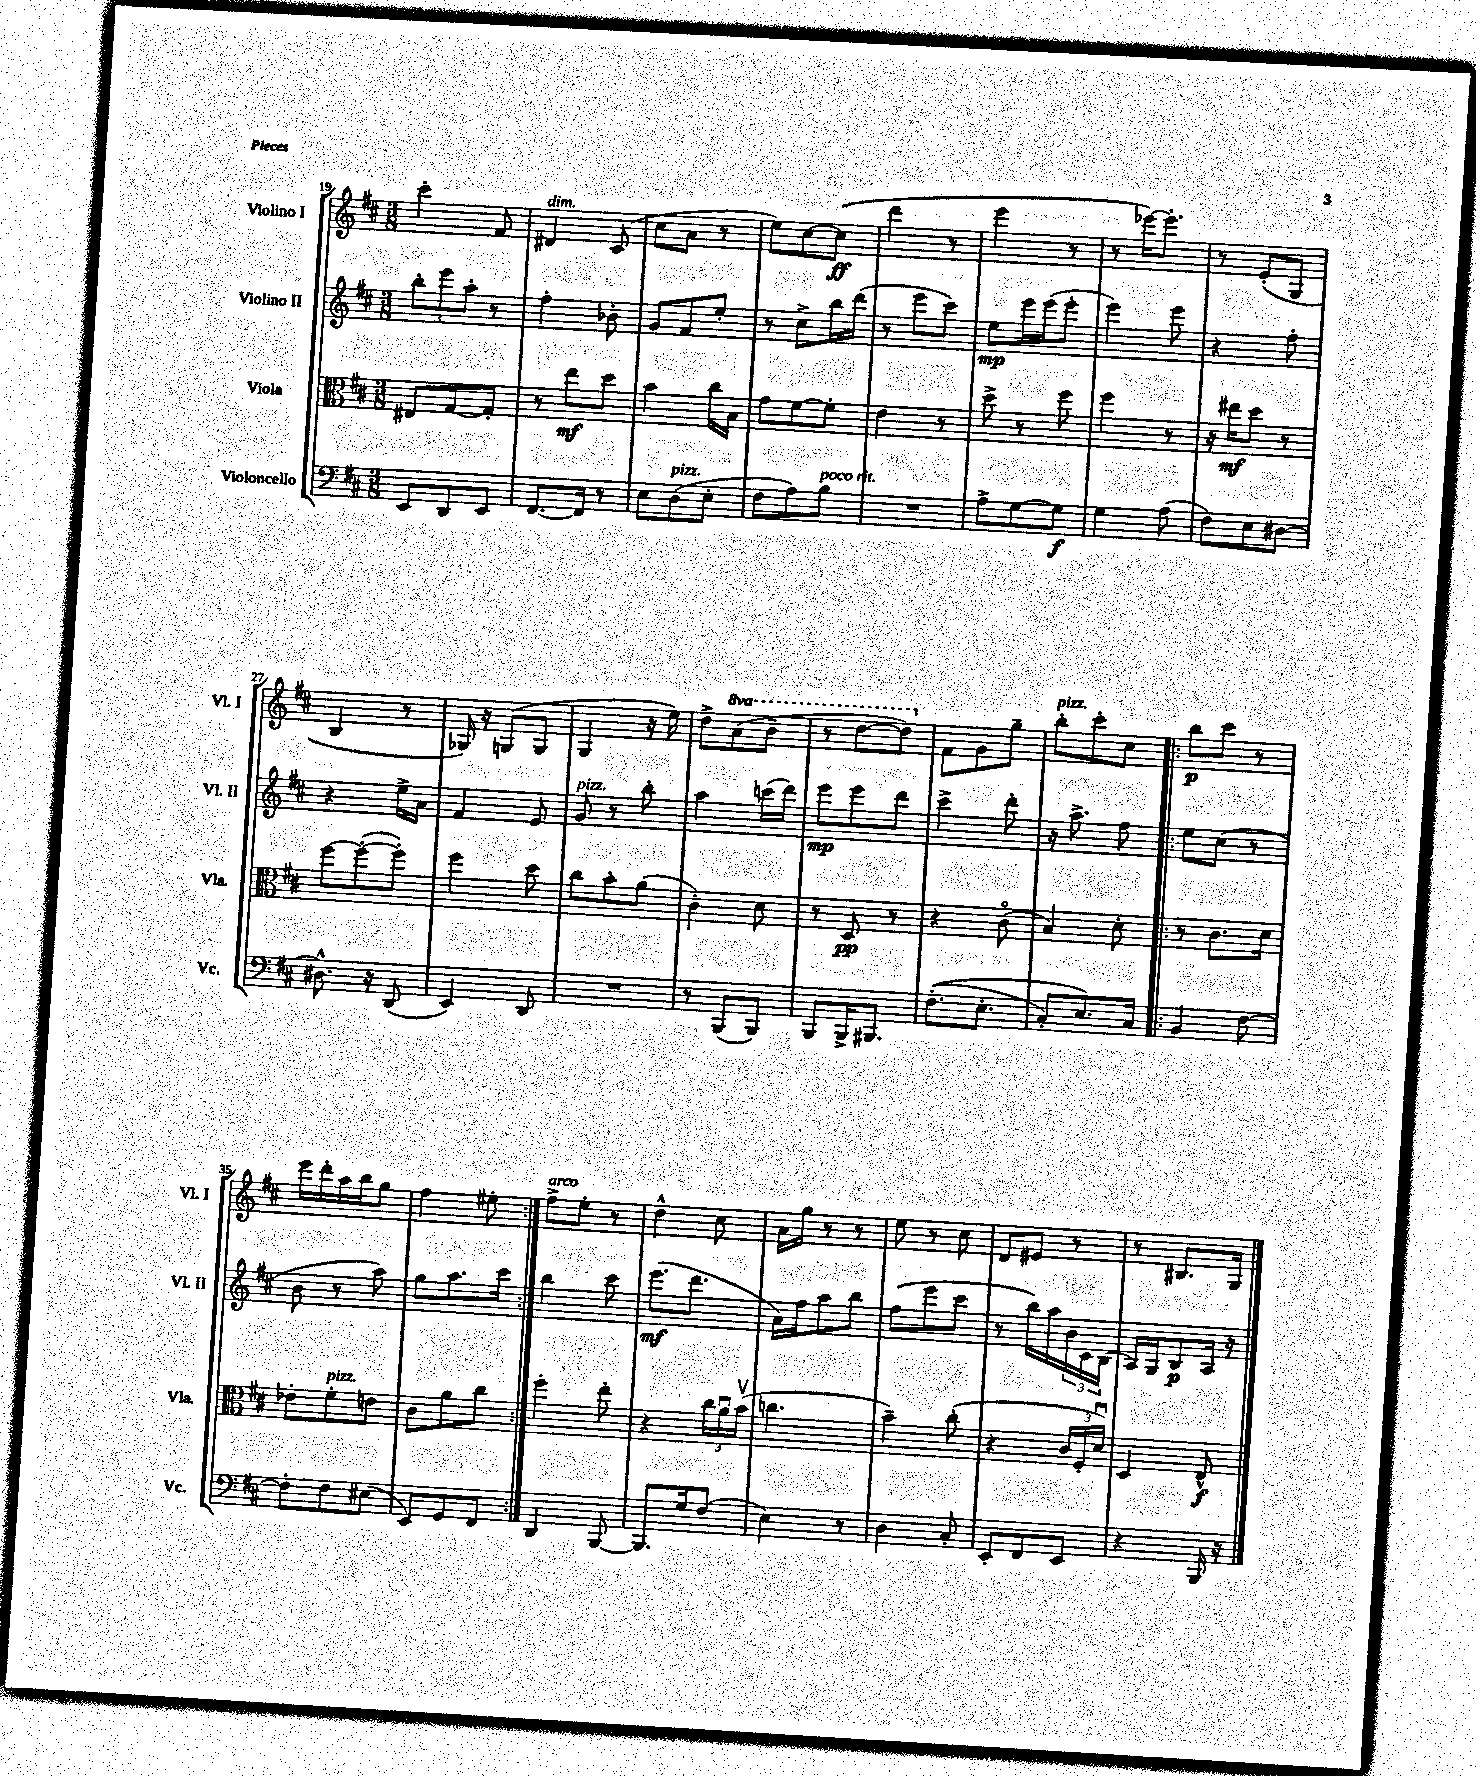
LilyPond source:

<<
\new StaffGroup <<
\new Staff = "s0" \with { instrumentName = "Violino I" shortInstrumentName = "Vl. I" } {
    \clef treble \key d \major \numericTimeSignature \time 3/8 \set Staff.ottavationMarkups = #ottavation-simple-ordinals
    cis'''4-. fis'8 |
    dis'4^\markup { \italic "dim." } cis'8( |
    cis''8 a'8 r8 |
    e''8) cis''8~ cis''8\ff( |
    d'''4 r8 |
    e'''4 r8 |
    r8 ees'''16~) ees'''8.-. |
    r8 e'8-.( g8 |
    b4 r8 |
    ges16) r16 g8( g8 |
    g4 r16 e''16) |
    d''8-> \ottava #1 a''8( b''8-- |
    r8 d'''8~ d'''8) \ottava #0 |
    fis'8 g'8 g''8-- |
    b''8-.^\markup { \italic "pizz." } cis'''8-. cis''8 |
    \repeat volta 2 { b''8\p cis'''8 r8 |
    e'''16 d'''16-. a''16 b''16 g''8 |
    fis''4 eis''8-. | }
    fis''8->^\markup { \italic "arco" } e''8-. r8 |
    d''4-^ cis''8 |
    a'16 g''16 r8 r8 |
    e''8 r8 cis''8 |
    d'8 eis'8 r8 |
    r8 bis8. g16 \bar "|." |
}
\new Staff = "s1" \with { instrumentName = "Violino II" shortInstrumentName = "Vl. II" } {
    \clef treble \key d \major \numericTimeSignature \time 3/8
    \tuplet 3/2 { b''8-. e'''8 a''8-. } r8 |
    fis''4-. bes'8-. |
    g'8 fis'8 e''8-. |
    r8 cis''8-> b''16 d'''16( |
    r8 e'''8 cis'''8) |
    e''8\mp e'''16 e'''16( e'''8-. |
    e'''4) e'''8 |
    r4 fis''8-. |
    r4 e''16-> a'16 |
    fis'4 e'8 |
    g'8^\markup { \italic "pizz." } r8 b''8-. |
    a''4 c'''16( d'''16) |
    e'''8\mp e'''8 d'''8 |
    cis'''4-> d'''8-. |
    r16 a''8.-> fis''8 |
    \repeat volta 2 { e''8 cis''8( r8 |
    b'8 r8 a''8) |
    g''8 a''8. cis'''16 | }
    b''4 cis'''8 |
    e'''8.\mf( d'''8. |
    a'16) fis''16 a''8 b''8 |
    fis''8( e'''8 cis'''8 |
    r8 b''16) a''16 \tuplet 3/2 { b'16 cis'16 b16( } |
    a16) g16 b8\p a16 r16 \bar "|." |
}
\new Staff = "s2" \with { instrumentName = "Viola" shortInstrumentName = "Vla." } {
    \clef alto \key d \major \numericTimeSignature \time 3/8
    eis8 g8~ g8-. |
    r8 e''8\mf d''8 |
    b'4 cis''16 b16 |
    g'8 fis'8~ fis'8-. |
    e'4 r8 |
    d''8-> r8 fis''8 |
    fis''4 r8 |
    r16 eis''16\mf d''8 r8 |
    fis''8~ fis''8~-.( fis''8-.) |
    fis''4 d''8 |
    cis''8 b'8-. a'8( |
    cis'4-.) d'8 |
    r8 d8\pp r8 |
    r4 cis'8\flageolet( |
    b4) d'8-. |
    \repeat volta 2 { r8 cis'8. d'16 |
    ees'8-. fis'8-.^\markup { \italic "pizz." } e'8 |
    cis'8 a'8 cis''8 | }
    fis''4-. e''8-. |
    r4 \tuplet 3/2 { cis''16 a'16\downbow b'16\upbow( } |
    c''4. |
    b'4--) cis''8-.( |
    r4 \tuplet 3/2 { cis'16 fis16-. d'16\downbow) } |
    d4 e8-^\f \bar "|." |
}
\new Staff = "s3" \with { instrumentName = "Violoncello" shortInstrumentName = "Vc." } {
    \clef bass \key d \major \numericTimeSignature \time 3/8
    e,8 d,8 e,8 |
    fis,8.~ fis,16 r8 |
    e8 d8^\markup { \italic "pizz." }( e8-. |
    fis8 a8) b8^\markup { \italic "poco rit." } |
    R4. |
    a8-> g8~ g8\f |
    g4 a8( |
    fis8) e8 dis8~ |
    dis8.-^ r16 d,8( |
    e,4) d,8 |
    R4. |
    r8 b,,8( b,,8) |
    b,,8 b,,16-> bis,,8. |
    fis8.-.(\( e8.-. |
    cis8-.) e8.\) cis16 |
    \repeat volta 2 { b,4 fis8~ |
    fis8-. fis8 eis8( |
    e,8) g,8 fis,8 | }
    d,4 b,,8~ |
    b,,8. g16 fis8( |
    e4) r8 |
    d4 cis8-. |
    e,8-. fis,8 e,8 |
    r4 b,,16 r16 \bar "|." |
}
>>
>>
\layout { \context { \Score currentBarNumber = #19 } }
